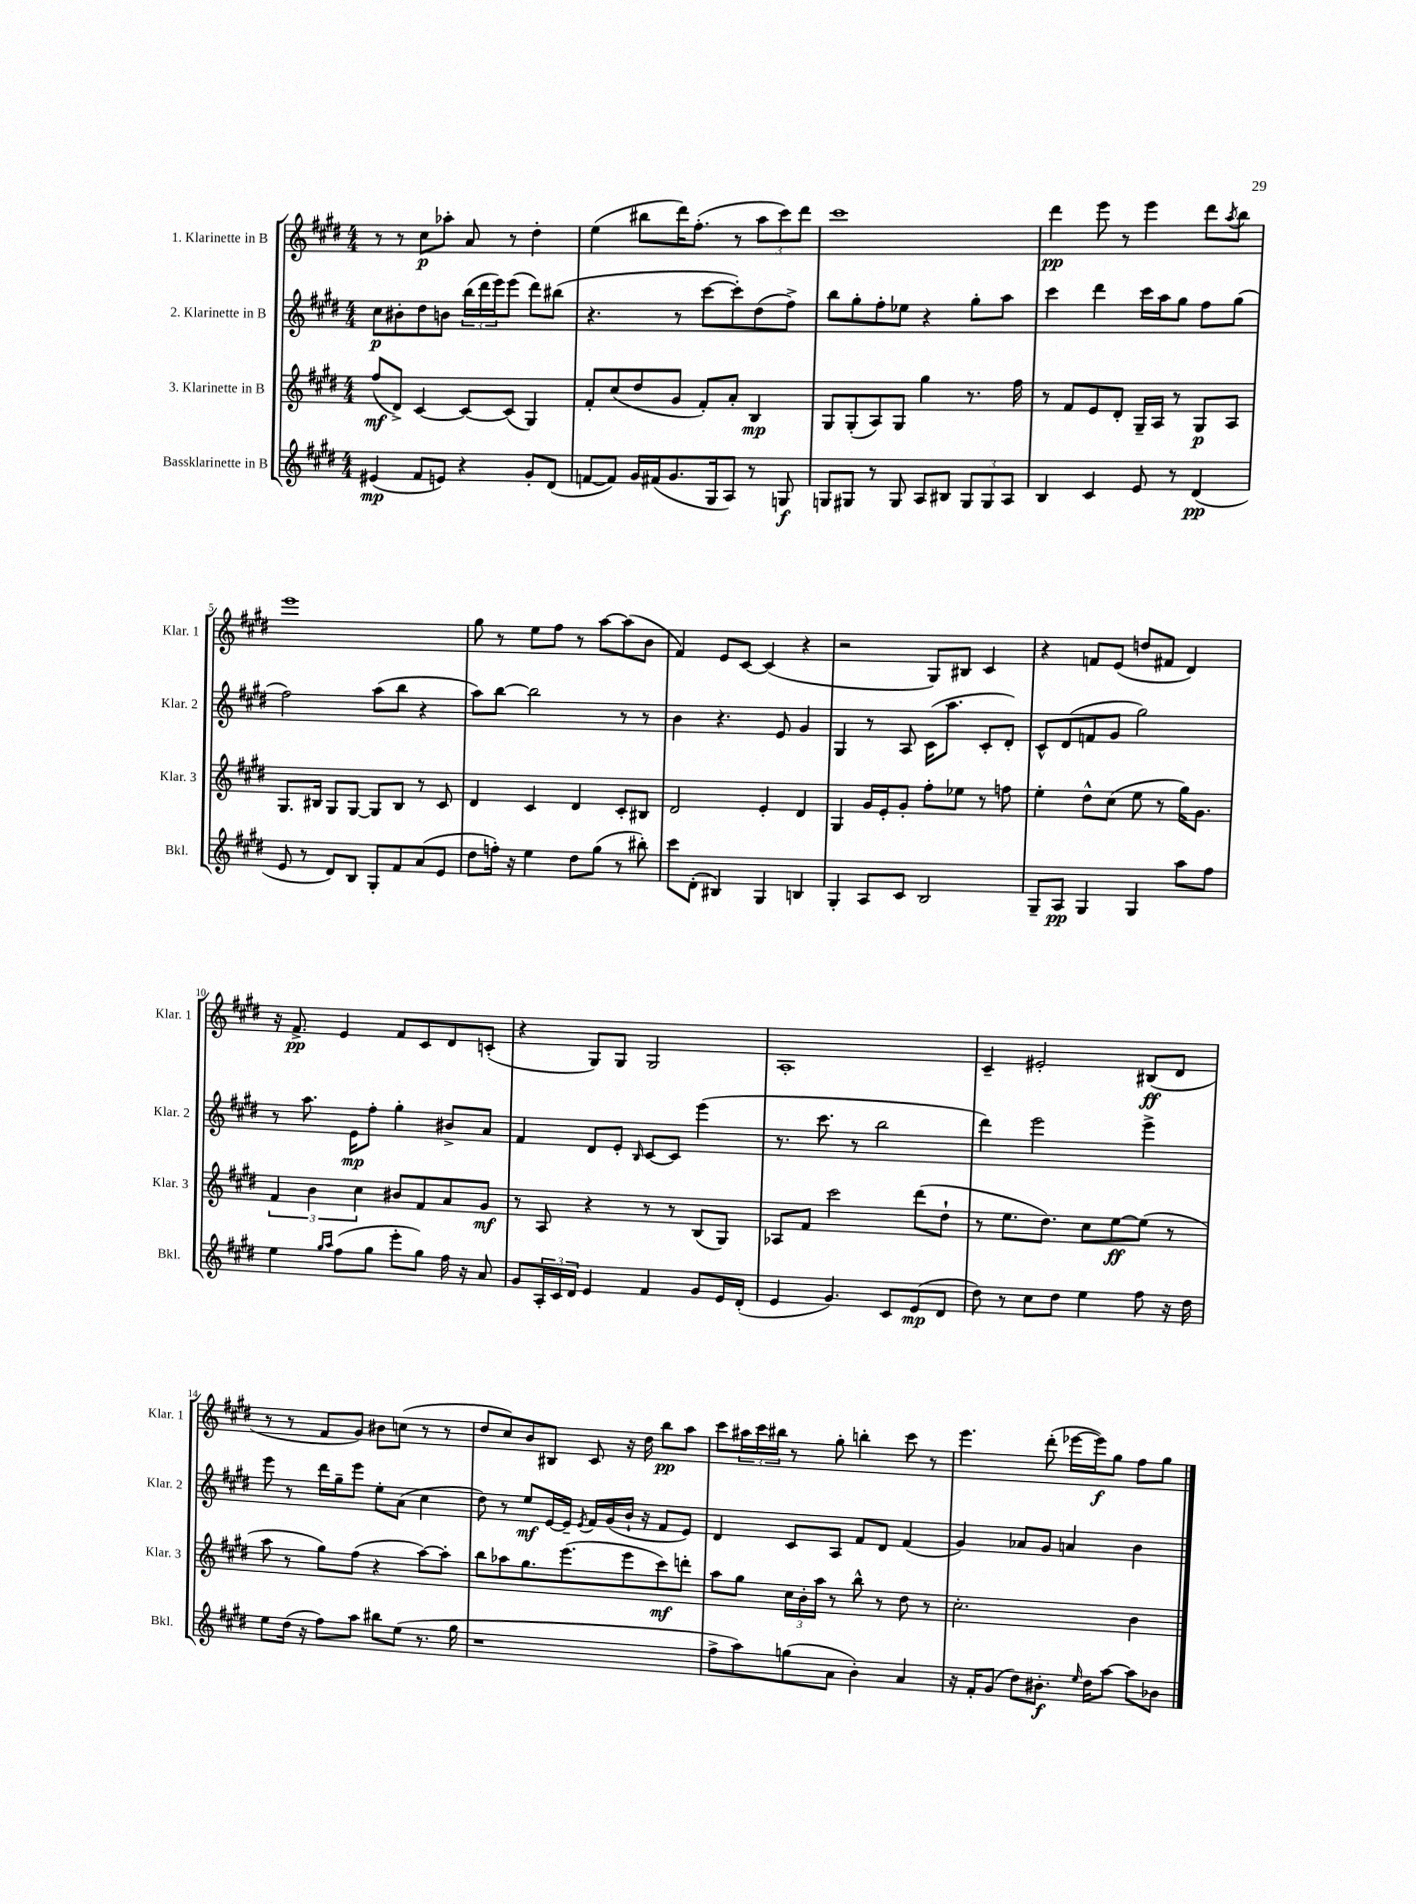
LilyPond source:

<<
\new StaffGroup <<
\new Staff = "s0" \with { instrumentName = "1. Klarinette in B" shortInstrumentName = "Klar. 1" } {
    \clef treble \key e \major \numericTimeSignature \time 4/4
    r8 r8 cis''8\p aes''8-. a'8 r8 dis''4-. |
    e''4( bis''8 dis'''16) fis''8.-.( r8 \tuplet 3/2 { a''8 cis'''8) dis'''8 } |
    cis'''1 |
    dis'''4\pp e'''8 r8 e'''4 dis'''8 \acciaccatura { a''8 } b''8 |
    e'''1 |
    gis''8 r8 e''8 fis''8 r8 a''8~ a''8( b'8 |
    fis'4) e'8 cis'8~ cis'4( r4 |
    r2 gis8) bis8 cis'4 |
    r4 f'8 e'8( d''8 fis'8 dis'4) |
    r16 fis'8.->\pp e'4 fis'8 cis'8 dis'8 c'8-.( |
    r4 gis8) gis8 gis2 |
    a1-. |
    cis'4-- eis'2-. bis8\ff( dis'8 |
    r8 r8 fis'8 gis'8) bis'8 c''8( r8 r8 |
    dis''8 cis''8) b'8 bis8 cis'8 r16 dis''16 b''8\pp a''8 |
    cis'''8 \tuplet 3/2 { ais''16 cis'''16 bis''16 } r8 gis''8-. b''4-. cis'''8 r8 |
    e'''4. dis'''8-.( ees'''16~ ees'''16\f) gis''8 fis''8 gis''8 \bar "|." |
}
\new Staff = "s1" \with { instrumentName = "2. Klarinette in B" shortInstrumentName = "Klar. 2" } {
    \clef treble \key e \major \numericTimeSignature \time 4/4
    cis''8\p bis'8-. dis''8 b'8 \tuplet 3/2 { b''16( dis'''16 e'''16) } e'''8( dis'''8) bis''8( |
    r4. r8 cis'''8~ cis'''8-.) dis''8( fis''8->) |
    b''8 gis''8-. fis''8-. ees''8 r4 gis''8-. a''8 |
    cis'''4 dis'''4 cis'''16 a''16 gis''8 fis''8 gis''8( |
    fis''2) a''8( b''8 r4 |
    a''8) b''8~ b''2 r8 r8 |
    b'4 r4. e'8 gis'4 |
    gis4 r8 a8 cis'16( a''8. cis'8-. dis'8-.) |
    cis'8-^ dis'8( f'8 gis'8 gis''2) |
    r8 a''8. e'16\mp fis''8-. gis''4-. bis'8-> a'8 |
    fis'4 dis'8 e'8-. \grace { b16 } cis'8~ cis'8 e'''4( |
    r8. cis'''8. r8 b''2 |
    dis'''4) e'''2 e'''4-> |
    e'''8 r8 dis'''16 gis''16-- e'''8 e''8-. a'8( cis''4 |
    dis''8) r8 e''8\mf e'16~ e'16-- \acciaccatura { e'8 } fis'16 gis'16( b'16-! r16 fis'8 e'8) |
    dis'4 cis'8 a8 fis'8 dis'8 fis'4( |
    gis'4) aes'8 gis'8 a'4 b'4 \bar "|." |
}
\new Staff = "s2" \with { instrumentName = "3. Klarinette in B" shortInstrumentName = "Klar. 3" } {
    \clef treble \key e \major \numericTimeSignature \time 4/4
    fis''8\mf( dis'8->) cis'4~ cis'8~ cis'8( gis4) |
    fis'8-. cis''8( dis''8 gis'8 fis'8-.) a'8-. b4\mp |
    gis8 gis8-.( a8) gis8 gis''4 r8. fis''16 |
    r8 fis'8 e'8 dis'8-. gis16-- a16 r8 gis8\p a8 |
    gis8. bis16 gis8 gis8~ gis8 bis8 r8 cis'8 |
    dis'4 cis'4 dis'4 cis'8-. bis8 |
    dis'2 e'4-. dis'4 |
    gis4 gis'16 e'16-. gis'8-. fis''8-. ees''8 r8 f''8 |
    e''4-. dis''8-^ cis''8( e''8 r8 gis''16) gis'8. |
    \tuplet 3/2 { fis'4 b'4 cis''4 } bis'8 fis'8 a'8 gis'8\mf |
    r8 a8 r4 r8 r8 b8( gis8) |
    aes8 fis'8 cis'''2 dis'''8( dis''8-! |
    r8 e''8. dis''8.) cis''8 e''8~\ff e''8( r8 |
    a''8 r8 gis''8) fis''8( r4 a''8~) a''8-. |
    b''8 aes''8 gis''8. e'''8.( e'''8 cis'''8\mf) d'''8-. |
    a''8 gis''8 \tuplet 3/2 { cis''16 b'16-. a''16 } r8 b''8-^ r8 dis''8 r8 |
    cis''2.-. b'4 \bar "|." |
}
\new Staff = "s3" \with { instrumentName = "Bassklarinette in B" shortInstrumentName = "Bkl." } {
    \clef treble \key e \major \numericTimeSignature \time 4/4
    eis'4\mp( fis'8 e'8) r4 gis'8-. dis'8( |
    f'8~ f'8) gis'16 fis'16( gis'8. gis16 a8) r8 g8\f |
    g8 gis8 r8 gis8 a8 bis8 \tuplet 3/2 { gis8 gis8 a8 } |
    b4 cis'4 e'8 r8 dis'4\pp( |
    e'8 r8 dis'8) b8 gis8-. fis'8 a'8( e'8 |
    dis''8 f''16-.) r16 e''4 dis''8 gis''8( r8 bis''8-.) |
    cis'''8 dis'8-.( bis4) gis4 b4 |
    gis4-. a8 cis'8 b2 |
    gis8-- a8\pp gis4 gis4 a''8 fis''8 |
    e''4 \grace { gis''16 a''16 } fis''8( gis''8 e'''8-. gis''8) fis''16 r16 a'8 |
    gis'8 \tuplet 3/2 { a16-. cis'16 dis'16 } e'4 fis'4 gis'8 e'16 dis'16-.( |
    e'4 gis'4.) cis'8 e'8\mp( dis'8 |
    dis''8) r8 cis''8 dis''8 e''4 fis''8 r16 dis''16 |
    e''8 dis''16( r16 fis''8) a''8 bis''8 e''8( r8. gis''16 |
    r1 |
    fis''8-> a''8) g''8( a'8 b'4-.) a'4 |
    r16 fis'16-. gis'8( dis''8) bis'8.-.\f \grace { e''16 } dis''16 a''8~ a''8 bes'8 \bar "|." |
}
>>
>>
